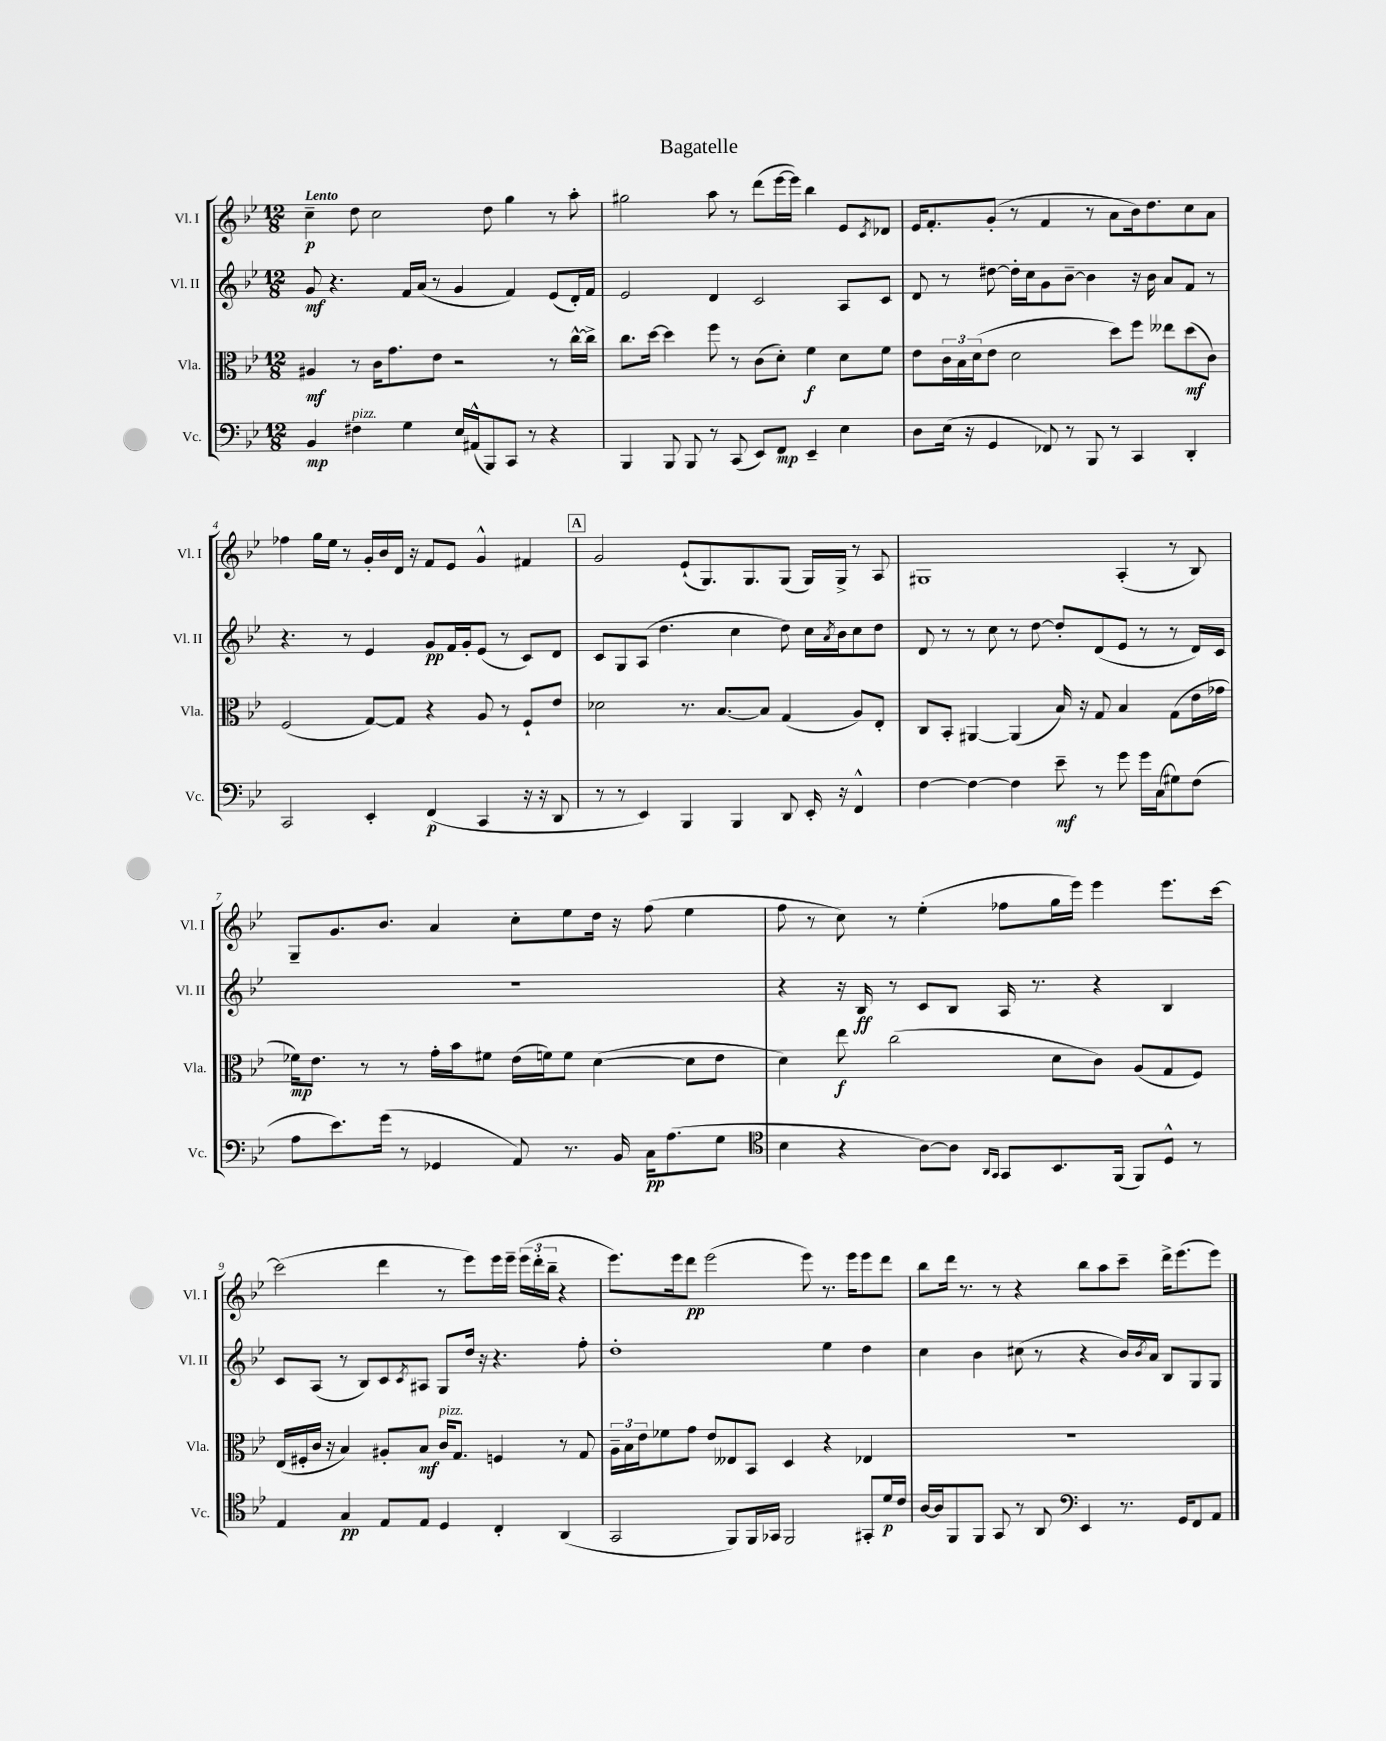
\header { title = "Bagatelle" }
<<
\new StaffGroup <<
\new Staff = "s0" \with { instrumentName = "Vl. I" shortInstrumentName = "Vl. I" } {
    \clef treble \key bes \major \numericTimeSignature \time 12/8 \tempo "Lento"
    c''4--\p d''8 c''2 d''8 g''4 r8 a''8-. |
    gis''2 a''8 r8 d'''8( ees'''16~ ees'''16) bes''4 ees'8 \acciaccatura { c'8 } des'8 |
    ees'16 f'8.-. g'8-.( r8 f'4 r8 a'8 bes'16) d''8. c''8 a'8 |
    fes''4 g''16 ees''16 r8 g'16-. bes'16 d'16 r16 f'8 ees'8 g'4-^ fis'4 |
    \mark \markup { \box "A" } g'2 ees'8-!( g8.) g8. g8( g16) g16-> r8 a8 |
    gis1 a4-.( r8 bes8) |
    g8-- g'8. bes'8. a'4 c''8-. ees''8 d''16 r16 f''8( ees''4 |
    f''8 r8 c''8) r8 ees''4-.( fes''8 g''16 ees'''16) ees'''4 ees'''8. c'''16~ |
    c'''2( d'''4 r8 ees'''8) ees'''16 ees'''16-- \tuplet 3/2 { ees'''16( d'''16-. bes''16-- } r4 |
    ees'''8.) ees'''16 d'''8\pp ees'''2( ees'''8) r8. ees'''16 ees'''8 d'''8 |
    bes''8 d'''16 r8. r8 r4 bes''8 a''8 c'''8-- d'''16-> ees'''8.( ees'''8) \bar "|." |
}
\new Staff = "s1" \with { instrumentName = "Vl. II" shortInstrumentName = "Vl. II" } {
    \clef treble \key bes \major \numericTimeSignature \time 12/8
    g'8\mf r4. f'16 a'16( r8 g'4 f'4) ees'8( d'16-.) f'16 |
    ees'2 d'4 c'2 a8 c'8 |
    d'8 r8 dis''8~ dis''16-. c''16 g'8 bes'8~-- bes'4 r16 bes'16 a'8 f'8 r8 |
    r4. r8 ees'4 g'8\pp f'16 g'16-. ees'8( r8 c'8) d'8 |
    \mark \markup { \box "A" } c'8 g8 a8( d''4. c''4 d''8) c''16 \acciaccatura { a'8 } bes'16 c''8 d''8 |
    d'8 r8 r8 c''8 r8 d''8~ d''8-. d'8( ees'8 r8 r8 d'16) c'16 |
    R1. |
    r4 r16 bes16\ff r8 c'8 bes8 a16 r8. r4 bes4 |
    c'8 a8( r8 bes8) c'8 \acciaccatura { c'8 } ais8 g8 d''16 r16 r4. f''8-. |
    d''1-. ees''4 d''4 |
    c''4 bes'4 cis''8( r8 r4 bes'16) \acciaccatura { bes'8 } a'16 bes8 g8 g8 \bar "|." |
}
\new Staff = "s2" \with { instrumentName = "Vla." shortInstrumentName = "Vla." } {
    \clef alto \key bes \major \numericTimeSignature \time 12/8
    ais4\mf r8 c'16 g'8. ees'8 r2 r8 c''16~-^ c''16-> |
    c''8. d''16~ d''4 f''8 r8 c'8( d'8-.) f'4\f d'8 f'8 |
    ees'8 \tuplet 3/2 { c'16 bes16 d'16( } ees'8 d'2 d''8) f''8 eeses''8 d''8\mf( c'8) |
    f2( g8~) g8 r4 a8 r8 f8-! ees'8 |
    \mark \markup { \box "A" } des'2 r8. bes8.~ bes8 g4( a8) ees8-. |
    c8 bes,8-. ais,4~ ais,4( bes16) r16 g8 bes4 g8( ees'16 ges'16 |
    fes'16\mp) ees'8. r8 r8 g'16-. bes'16 fis'8 ees'16( f'16) f'8 d'4~( d'8 ees'8 |
    d'4) ees''8\f c''2( d'8 c'8) a8( g8 f8) |
    ees16( fis16-. c'16 r16 bes4) ais8-. bes8\mf c'16^\markup { \italic "pizz." } g8. f4 r8 g8 |
    \tuplet 3/2 { a16-- bes16 ees'16 } fes'8 g'8 ees'8 eeses8 bes,8 d4 r4 ees4 |
    R1. \bar "|." |
}
\new Staff = "s3" \with { instrumentName = "Vc." shortInstrumentName = "Vc." } {
    \clef bass \key bes \major \numericTimeSignature \time 12/8
    bes,4\mp fis4^\markup { \italic "pizz." } g4 ees16 ais,16-^( bes,,8) c,8 r8 r4 |
    bes,,4 bes,,8 bes,,8 r8 c,8( ees,8) f,8\mp ees,4-- ees4 |
    d8 ees16( r16 g,4 fes,8) r8 bes,,8 r8 c,4 d,4-. |
    c,2 ees,4-. f,4\p( c,4 r16 r16 d,8 |
    \mark \markup { \box "A" } r8 r8 ees,4) bes,,4 bes,,4 d,8 ees,16-. r16 f,4-^ |
    f4~ f4~ f4 ees'8--\mf r8 g'8 g'16 c16( gis8) f8( |
    a8 ees'8.) g'16( r8 ges,4 a,8) r8. bes,16 c16\pp a8.( g8 |
    \clef tenor bes4 r4 a8~) a8 \grace { a,16 g,16 } g,8 bes,8. f,16( f,8) d8-^ r8 |
    ees4 g4\pp ees8 ees8 d4 c4-. a,4( |
    g,2 f,8) f,16 ges,16 f,2 gis,8-. d'16\p c'16 |
    a16~ a16 f,8 f,8 g,8 r8 a,8 \clef bass ees,4 r8. g,16 f,8 a,8 \bar "|." |
}
>>
>>
